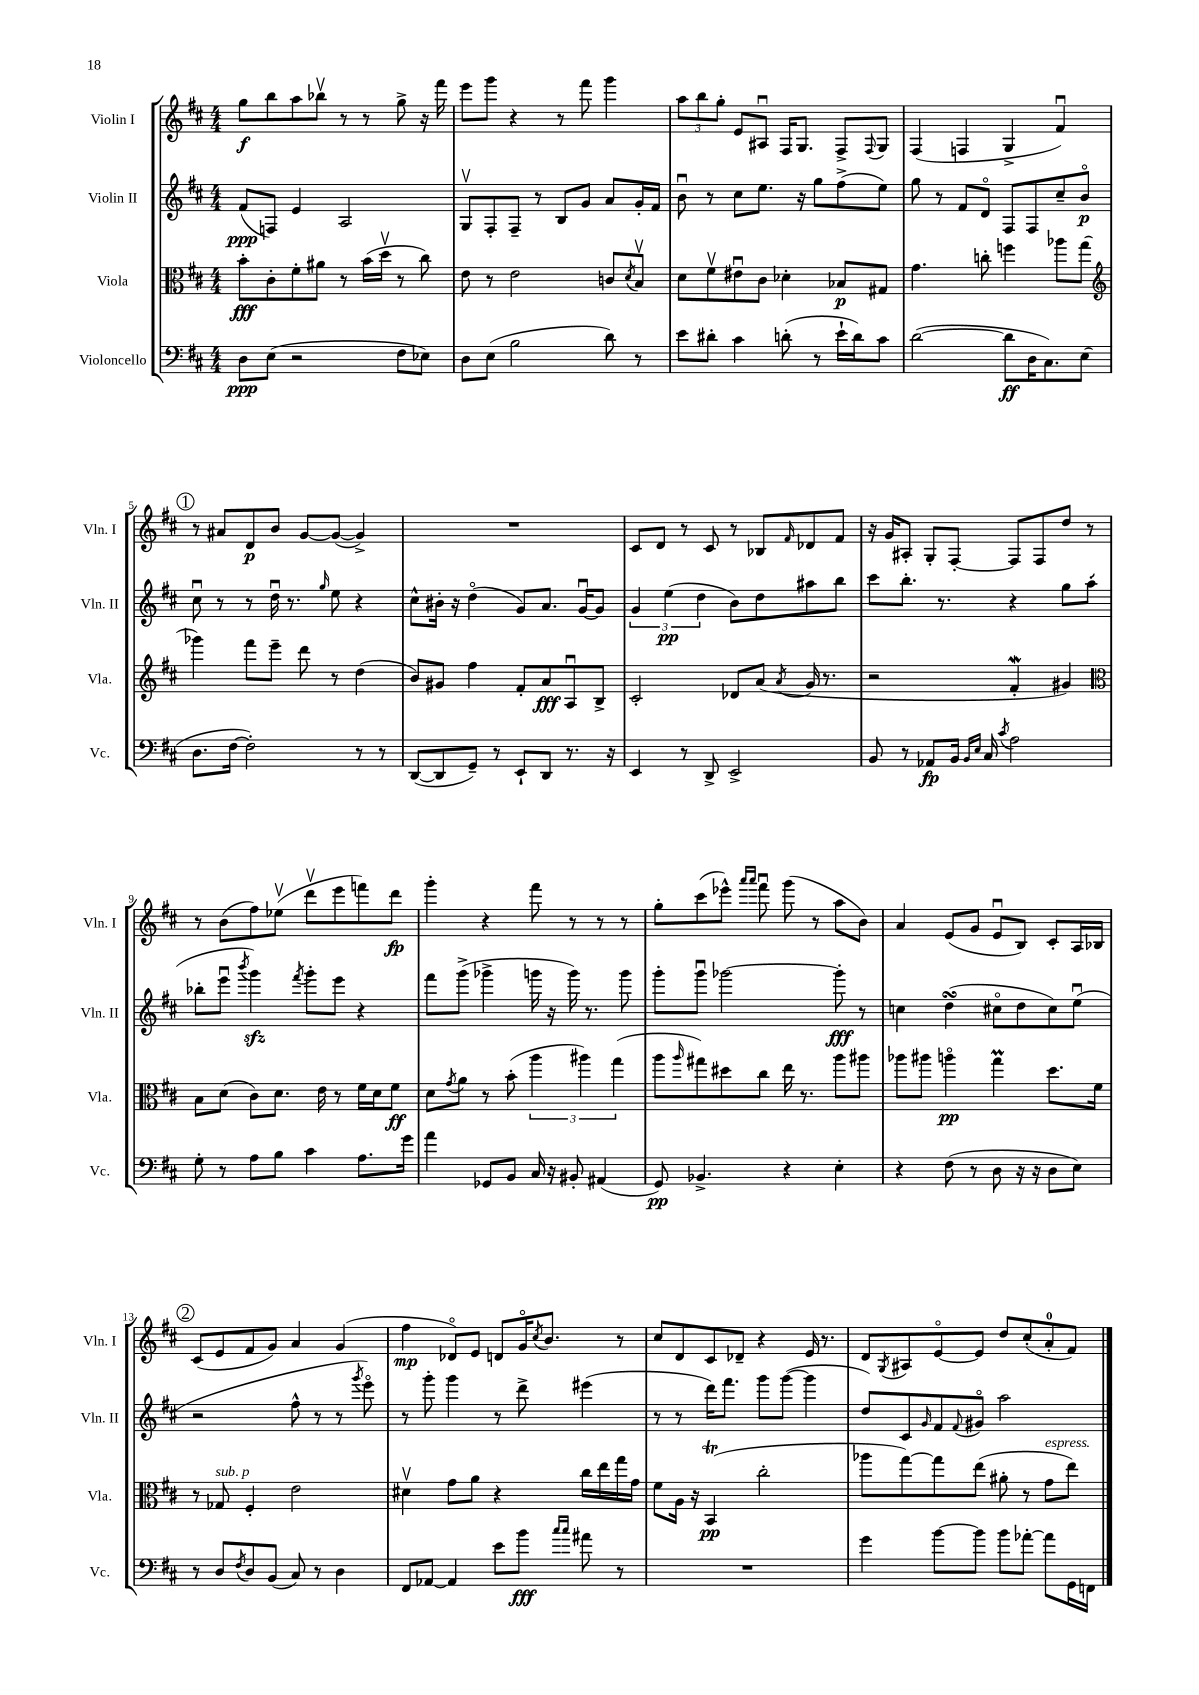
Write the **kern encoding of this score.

**kern	**kern	**kern	**kern
*staff4	*staff3	*staff2	*staff1
*clefF4	*clefC3	*clefG2	*clefG2
*k[f#c#]	*k[f#c#]	*k[f#c#]	*k[f#c#]
*M4/4	*M4/4	*M4/4	*M4/4
8D\L	8b'\L	(8f#/L	8gg\L
(8E\J	8c#'\	8F/J)	8bb\
2r	8f#'\	4e/	8aa\
.	8a#\J	.	8bb-v\J
.	8r	2A/	8r
.	(16b\LL	.	8r
.	16ddv\JJ	.	.
8F#\L	8r	.	8gg^\
8E-\J)	8cc#\)	.	16r
.	.	.	16fff#\
=	=	=	=
8D\L	8e\	8Gv/L	8eee\L
(8E\J	8r	8F#'/	8ggg\J
2B\	2e\	8F#~/J	4r
.	.	8r	.
.	.	8B/L	8r
.	.	8g/J	8fff#\
8d\)	8c/L	8a/L	4ggg\
.	8qd/	.	.
8r	8Bv/J	16g'/L	.
.	.	16f#/JJ	.
=	=	=	=
8e\L	8d\L	8bu\	12aa\L
.	.	.	12bb\
8d#'\J	8f#v\	8r	.
.	.	.	12gg'\J
4c#\	8e#u\	8cc#\L	8e/L
.	8c#\J	8.ee\J	8A#u/J
(8d'\	4d-'\	.	16F#/LK
.	.	16r	8.G/J
8r	.	8gg\L	.
16e`\LL	8B-/L	(8ff#^\	8F#^/L
16d\J)	.	.	.
.	.	.	8qqF#/
8c#\J	8G#/J	8ee\J)	8G/J
=	=	=	=
([2d\	4.g\	8gg\	(4F#/
.	.	8r	.
.	.	8f#/L	4F/
.	8cc'\	8do/J	.
8d\]L	4ff\	8F#/L	4G^/
16D\K	.	8F#/	.
8.C#\)	.	.	.
.	8aa-\L	8cc#~/	4f#u/)
(8E\J	(8gg\J	8bo/J	.
=	=	=	=
*	*clefG2	*	*
8.D\L	4ggg-\)	8cc#u\	8r
.	.	8r	8a#/L
[16F#\Jk	.	.	.
2F#'\])	8fff#\L	8r	8d/
.	8eee~\J	16ddu\	8b/J
.	.	8.r	.
.	8ddd\	.	[8g/L
.	.	16qqgg/	.
.	8r	8ee\	(8g/_J
8r	(4dd\	4r	4g^/])
8r	.	.	.
=	=	=	=
([8DD/L	8b/L)	8cc#^^\L	1r
8DD/]	8g#/J	16b#'\Jk	.
.	.	16r	.
8GG~/J)	4ff#\	(4ddo\	.
8r	.	.	.
8EE`/L	8f#'/L	8g/L)	.
8DD/J	8a/	8.a/J	.
8.r	8Au/	.	.
.	.	[16gu/LK	.
.	8B^/J	8g/]J	.
16r	.	.	.
=	=	=	=
4EE/	2c#'/	6g/	8c#/L
.	.	.	8d/J
.	.	(6ee\	.
8r	.	.	8r
.	.	6dd\	.
8DD^/	.	.	8c#/
2EE^/	8d-/L	8b\L)	8r
.	(8a/J	8dd\	8B-/L
.	8qa/	.	16qqf#/
.	16g/	8aa#\	8d-/
.	8.r	.	.
.	.	8bb\J	8f#/J
=	=	=	=
8BB/	2r	8ccc#\L	16r
.	.	.	16g/LK
8r	.	8.bb'\J	8A#'/J
8AA-/L	.	.	8G'/L
.	.	8.r	.
16BB/Jk	.	.	[8F#'/J
16qqBB/LL	.	.	.
16qqE/JJ	.	.	.
16C#/	.	.	.
8qc#/	.	.	.
2A\	4f#'/	4r	8F#/]L
.	.	.	8F#/
.	4g#/)	8gg\L	8dd/J
.	.	(8aa'\J	8r
=	=	=	=
*	*clefC3	*	*
8G'\	8B\L	8bb-'\L	8r
8r	(8d\J	8eeeu\J	(8b\L
.	.	8qbbb/	.
8A\L	8c#\L)	4ggg\)	8ff#\)
8B\J	8.d\J	.	(8ee-v\J
.	.	8qfff#/	.
4c#\	.	8ggg'\L	8dddv\L
.	16e\	.	.
.	8r	8eee\J	8eee\
8.A\L	16f#\LL	4r	8fff\)
.	16d\J	.	.
.	8f#\J	.	8ddd\J
16g\Jk	.	.	.
=	=	=	=
4a\	8d\L	8fff#\L	4ggg'\
.	8qg/	.	.
.	8a\J	(8ggg^\J	.
8GG-/L	8r	4ggg-^\	4r
8BB/J	(8b'\	.	.
16C#/	6aa\	16ggg\	8fff#\
16r	.	16r	.
8BB#'/	.	16ggg\)	8r
.	6aa#\)	.	.
.	.	8.r	.
(4AA#/	.	.	8r
.	(6gg\	.	.
.	.	8ggg\	8r
=	=	=	=
8GG/)	8aa\L	8ggg'\L	8gg'\L
.	16qqaa/	.	.
4.BB-^/	8gg#\)	8gggu\J	(8ccc#\
.	8dd#\	[2ggg-\	8eee-^^\J)
.	.	.	16qqaaa/LL
.	.	.	16qqaaa/JJ
.	8cc#\J	.	8fff#u\
4r	16ee\	.	(8ggg\
.	8.r	.	.
.	.	.	8r
4E'\	8aa\L	8ggg-'\]	8aa\L
.	8aa#\J	8r	8b\J)
=	=	=	=
4r	8aa-\L	4cc\	4a/
.	8aa#\J	.	.
(8F#\	4aao\	(4dd\	(8e/L
8r	.	.	8g/J
8D\	4gg\	8cc#o\L	8eu/L
16r	.	8dd\	8B/J)
16r	.	.	.
8D\L	8.dd\L	8cc#\)	8c#'/L
8E\J)	.	(8eeu\J	16A/L
.	16f#\Jk	.	16B-/JJ
=	=	=	=
8r	8r	2r	(8c#/L
8D/L	8G-/	.	8e/
8qF#/	.	.	.
8D/	4F#'/	.	8f#/
(8BB/J	.	.	8g/J)
8C#/)	2e\	8ff#^^\	4a/
8r	.	8r	.
4D\	.	8r	(4g/
.	.	8qggg/	.
.	.	8eeeo\)	.
=	=	=	=
8FF#/L	4d#v\	8r	4ff#\
[8AA-/J	.	8ggg'\	.
4AA-/]	8g\L	4ggg\	8d-o/L)
.	8a\J	.	8e/J
8e\L	4r	8r	8d/L
8b\J	.	8ddd^\	16go/K
.	.	.	8qcc#/
.	.	.	8.b/J
16qqcc#/LL	.	.	.
16qqcc#/JJ	.	.	.
8a#\	16cc#\LL	(4eee#\	.
.	16ee\	.	.
8r	16gg\	.	8r
.	16g\JJ	.	.
=	=	=	=
1r	8f#\L	8r	8cc#/L
.	16A\Jk	8r	8d/
.	16r	.	.
.	(4BB/	16ddd\LK)	8c#/
.	.	8.fff#\J	.
.	.	.	8d-~/J
.	2cc#'\	8ggg\L	4r
.	.	([8ggg\J	.
.	.	4ggg\]	16e/
.	.	.	8.r
=	=	=	=
4g\	8aa-\L	8dd/L)	8d/L
.	.	.	8qG/
.	[8gg\)	8c#/	8A#/
.	.	16qqg/	.
[8b\L	8gg\]	8f#/	[8eo/
.	.	8qqf#/	.
8b\]J	(8ee\J	8g#o/J	8e/]J
8b\L	8a#'\	2aa\	8dd/L
[8a-'\J	8r	.	(8cc#'/
8a-\]L	8g\L	.	8a'/
16GG\L	8ee\J)	.	8f#/J)
16FF\JJ	.	.	.
==	==	==	==
*-	*-	*-	*-
